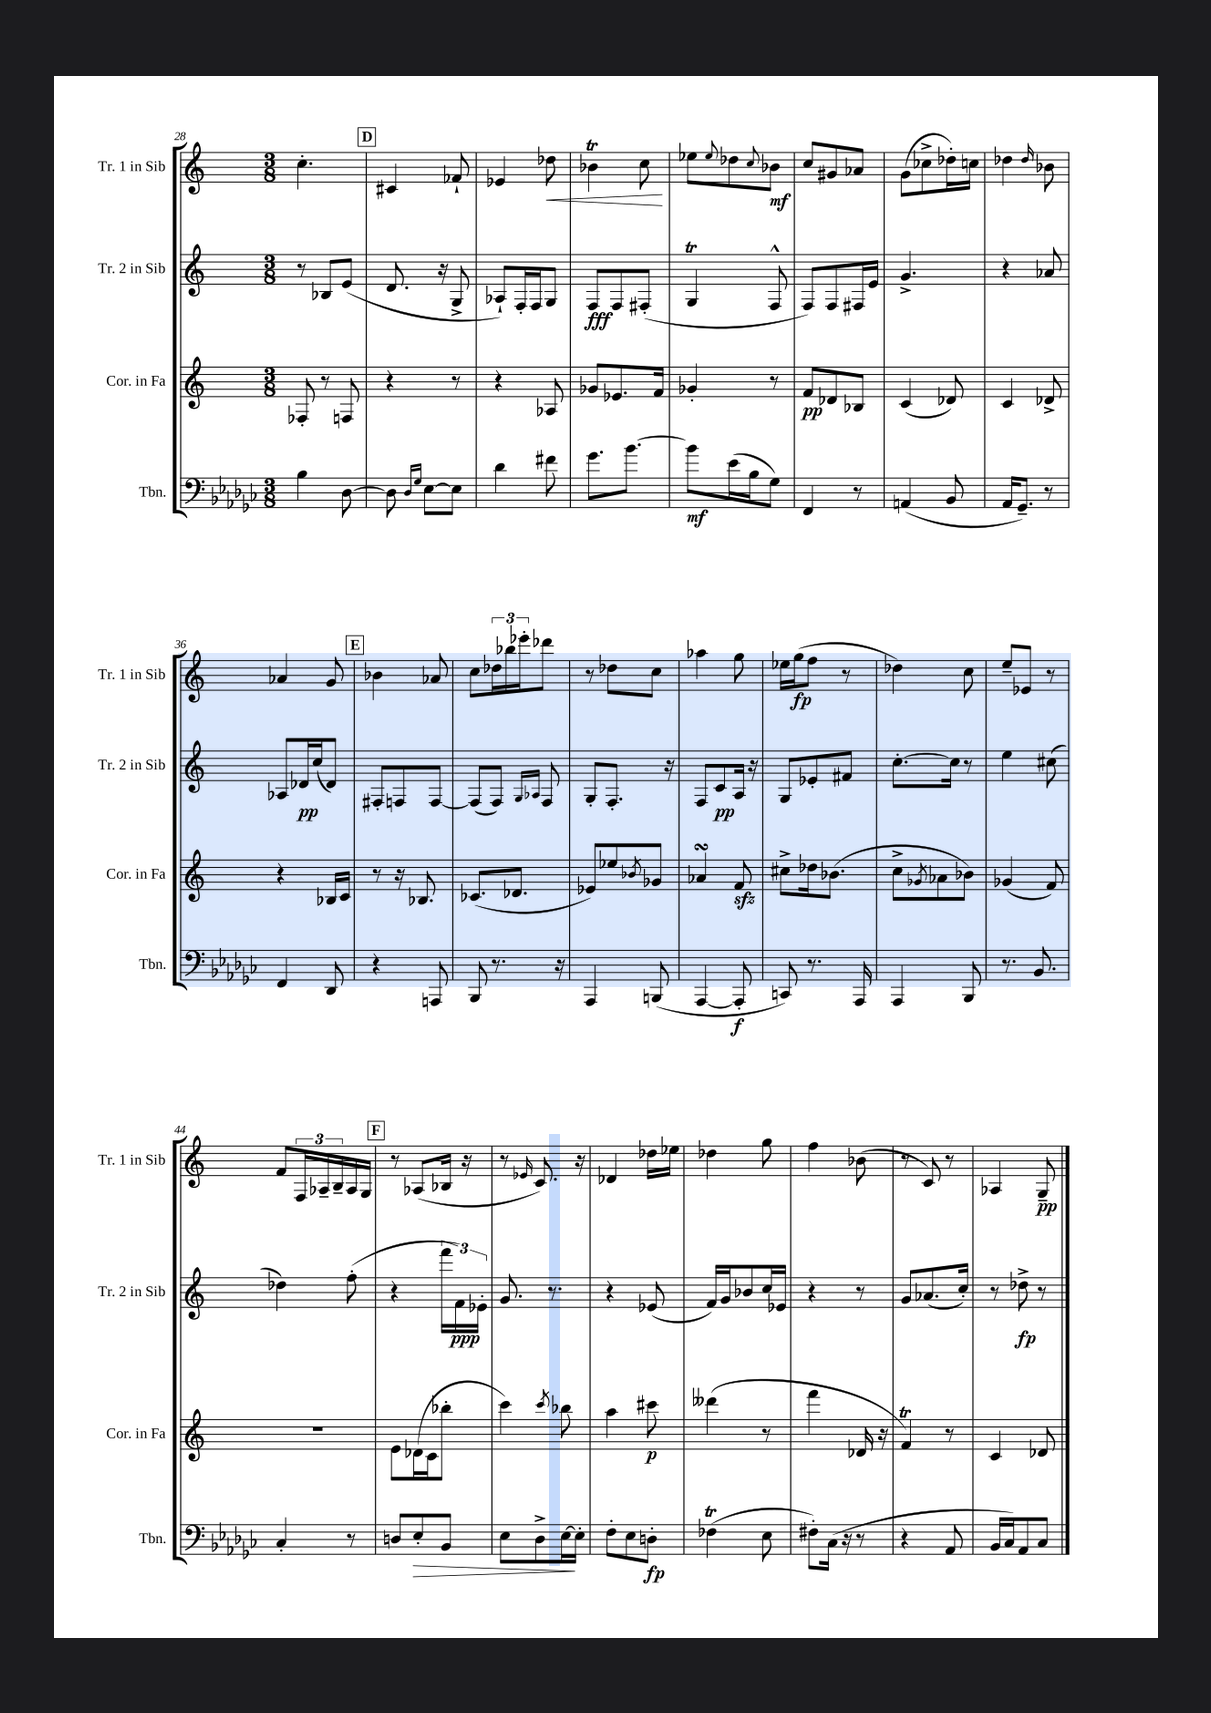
<<
\new StaffGroup <<
\new Staff = "s0" \with { instrumentName = "Tr. 1 in Sib" shortInstrumentName = "Tr. 1 in Sib" } {
    \clef treble \key c \major \numericTimeSignature \time 3/8
    c''4.-. |
    \mark \markup { \box "D" } cis'4 fes'8-! |
    ees'4 des''8\< |
    bes'4\trill c''8\! |
    ees''8 \appoggiatura { ees''8 } des''8 \appoggiatura { c''8 } bes'8\mf |
    c''8 gis'8 aes'8 |
    g'8( ces''8-> des''16-.) c''16 |
    des''4 \grace { des''16 } bes'8 |
    aes'4 g'8 |
    \mark \markup { \box "E" } bes'4 aes'8 |
    c''8 \tuplet 3/2 { des''16 bes''16 ees'''16-. } des'''8 |
    r8 des''8 c''8 |
    aes''4 g''8 |
    ees''16 g''16\fp( f''8 r8 |
    des''4) c''8 |
    e''8-- ees'8 r8 |
    f'8 \tuplet 3/2 { f16 aes16-- b16-- } aes16 g16 |
    \mark \markup { \box "F" } r8 aes8( bes16 r16 |
    r8 \grace { ees'16 } c'8.) r16 |
    des'4 des''16 ees''16 |
    des''4 g''8 |
    f''4 bes'8( |
    r8 c'8) r8 |
    aes4 g8--\pp \bar "|." |
}
\new Staff = "s1" \with { instrumentName = "Tr. 2 in Sib" shortInstrumentName = "Tr. 2 in Sib" } {
    \clef treble \key c \major \numericTimeSignature \time 3/8
    r8 bes8 e'8( |
    \mark \markup { \box "D" } d'8. r16 g8-> |
    aes8-!) f16-. f16 g8 |
    f8\fff f8 fis8-.( |
    g4\trill f8-^ |
    f8) f8 fis16 e'16 |
    g'4.-> |
    r4 aes'8 |
    aes8 des'16\pp c''16( des'8) |
    \mark \markup { \box "E" } fis8-. f8 f8~ |
    f8( f8) \grace { g16 aes16 } f8 |
    g8-. f8.-. r16 |
    f8 c'8\pp a16 r16 |
    g8 ees'8-. fis'8 |
    c''8.~-. c''16 r8 |
    e''4 cis''8( |
    des''4) f''8-.( |
    \mark \markup { \box "F" } r4 \tuplet 3/2 { f'''16 f'16\ppp) ees'16-. } |
    g'8. r8. |
    r4 ees'8( |
    f'16) g'16 bes'8 c''16 ees'16 |
    r4 r8 |
    g'8 aes'8.( c''16-.) |
    r8 des''8->\fp r8 \bar "|." |
}
\new Staff = "s2" \with { instrumentName = "Cor. in Fa" shortInstrumentName = "Cor. in Fa" } {
    \clef treble \key c \major \numericTimeSignature \time 3/8
    fes8-. r8 f8 |
    \mark \markup { \box "D" } r4 r8 |
    r4 aes8 |
    ges'8 ees'8. f'16 |
    ges'4-. r8 |
    f'8\pp des'8 bes8 |
    c'4( des'8) |
    c'4 des'8-> |
    r4 bes16 c'16 |
    \mark \markup { \box "E" } r8 r16 bes8. |
    ces'8.( des'8. |
    ees'8) ees''8 \acciaccatura { bes'8 } ges'8 |
    aes'4\turn f'8\sfz |
    cis''8-> des''16 bes'8.( |
    c''8-> \acciaccatura { ges'8 } aes'8 bes'8) |
    ges'4( f'8) |
    R4. |
    \mark \markup { \box "F" } e'8 des'16( c'16 bes''8-. |
    c'''4) \acciaccatura { c'''8 } bes''8 |
    a''4 cis'''8\p |
    deses'''4( r8 |
    f'''4 des'16 r16 |
    f'4\trill) r8 |
    c'4 des'8 \bar "|." |
}
\new Staff = "s3" \with { instrumentName = "Tbn." shortInstrumentName = "Tbn." } {
    \clef bass \key ges \major \numericTimeSignature \time 3/8
    bes4 des8~ |
    \mark \markup { \box "D" } des8 \grace { des16 ges16 } ees8~ ees8 |
    des'4 fis'8 |
    ges'8. bes'8.~ |
    bes'8\mf ees'16( bes16 ges8) |
    f,4 r8 |
    a,4( bes,8 |
    aes,16 ges,8.--) r8 |
    f,4 des,8 |
    \mark \markup { \box "E" } r4 a,,8 |
    bes,,8 r8. r16 |
    aes,,4 b,,8( |
    aes,,4~ aes,,8-.\f |
    c,8) r8. aes,,16 |
    aes,,4 bes,,8 |
    r8. bes,8. |
    ces4-. r8 |
    \mark \markup { \box "F" } d8 ees8-.\> bes,8 |
    ees8 des8-> ees16~\! ees16-. |
    f8-. ees8 d8-.\fp |
    fes4\trill( ees8 |
    fis8-.) ces16( r16 r8 |
    r4 aes,8 |
    bes,16 ces16) aes,8 ces8 \bar "|." |
}
>>
>>
\layout { \context { \Score currentBarNumber = #28 } }
